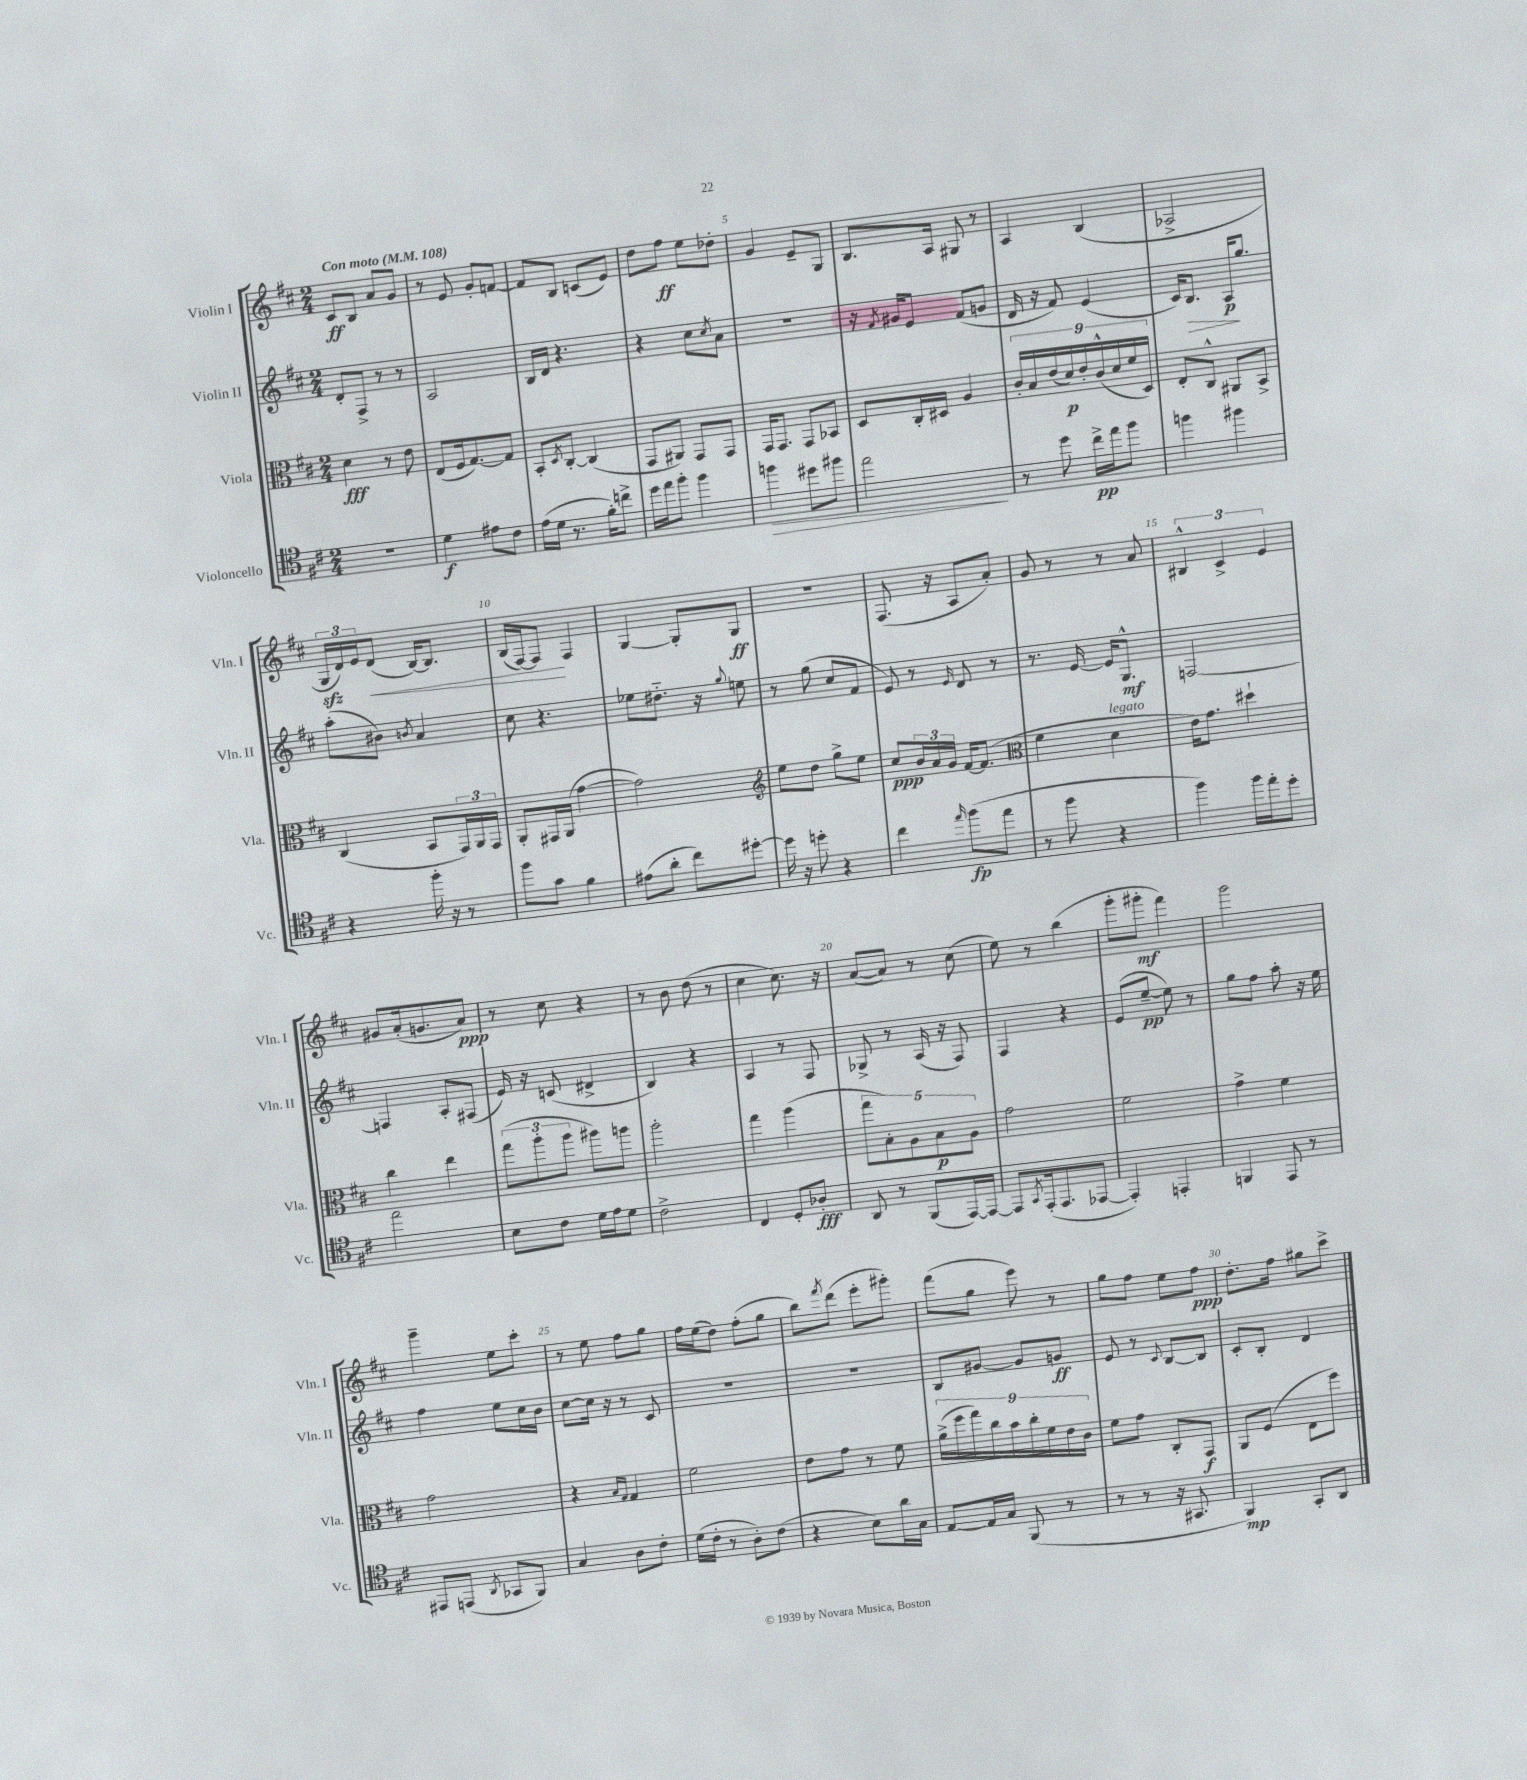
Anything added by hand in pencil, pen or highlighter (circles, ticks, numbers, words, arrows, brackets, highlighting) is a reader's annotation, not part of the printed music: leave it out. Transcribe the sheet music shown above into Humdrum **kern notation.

**kern	**kern	**kern	**kern
*staff4	*staff3	*staff2	*staff1
*clefC4	*clefC3	*clefG2	*clefG2
*k[f#c#]	*k[f#c#]	*k[f#c#]	*k[f#c#]
*M2/4	*M2/4	*M2/4	*M2/4
*MM108	*MM108	*MM108	*MM108
2r	4d	8d'	8c#
.	.	8F#^	8B
.	8r	8r	8a
.	8e	8r	8g
=	=	=	=
4d	(8E	2A	8r
.	16F#	.	8e
.	[8.G)	.	.
8e#	.	.	8g'
8c#	8G]	.	[8f
=	=	=	=
(16e	8BB'	16B	8f]
16d	.	16d	.
.	8qD	.	.
8.r	[8C#'	4.r	8B
.	(4C#]	.	(8c
16f#')	.	.	.
8cc^	.	.	8e)
=	=	=	=
16dd	8GG	4r	8dd
16ee	.	.	.
8ff#'	8AA#)	.	8ff#
4ff#	8GG	8cc#	8ee
.	.	8qcc#	.
.	8GG	8a	8dd-'
=	=	=	=
4ff	16GG	2r	4g
.	8.GG	.	.
8dd#	8GG	.	8e~
8ff#	8BB-	.	8G
=	=	=	=
2ee	8D	16r	8.B
.	.	8qf#	.
.	.	16g#	.
.	16C#'	8e	.
.	16D#	.	16A
.	4A	(8f#	8G#
.	.	8g	8r
=	=	=	=
8r	18c#'	16d	4A
.	18B	.	.
.	.	16r	.
.	(18e	.	.
8dd	.	8f#)	.
.	18d)	.	.
.	18e'	.	.
16cc#^	.	(4e	(4B
.	(18c#^^	.	.
16ee	.	.	.
.	18d	.	.
8ff#	.	.	.
.	18f#	.	.
.	18D)	.	.
=	=	=	=
4ff	8E'	16c#)	2A-^
.	.	8.B	.
.	8C#^^	.	.
4ff#	8AA#	16A	.
.	.	8.gg	.
.	8BB^	.	.
=	=	=	=
4r	(4C#	(8aa'	24G
.	.	.	24d)
.	.	.	24e
.	.	8b#)	(8d
.	.	8qb	.
16ff#'	8BB	4a	[16B)
16r	.	.	8.B]
8r	24GG)	.	.
.	24AA	.	.
.	24GG	.	.
=	=	=	=
8ff#	8AA'	8cc#	(16B
.	.	.	[16F#)
8g	16GG#	4.r	8F#]
.	(16AA	.	.
4f#	[4g	.	4F#
=	=	=	=
(8e#	2g])	8ee-	[4G
8a'	.	8.dd#'~	.
8cc#)	.	.	8G']
.	.	16r	.
.	.	8qqgg	.
[8dd#'	.	8ee	8G
=	=	=	=
*	*clefG2	*	*
16dd#]	8ee	8r	2r
16r	.	.	.
8dd'	8dd	(8gg	.
4r	8gg^	8cc#	.
.	8ee	8f#	.
=	=	=	=
4cc#	8cc#	8e)	(8.F#
.	24b	8r	.
.	24a	.	.
.	.	.	16r
.	24g	.	.
16qqee	.	16qqe	.
(8ff#	[16f#	8d	8A
.	(8.f#]	.	.
8ee	.	8r	8a')
=	=	=	=
*	*clefC3	*	*
8r	4f#	8.r	8g
8ff#	.	.	8r
.	.	[16e	.
4r	4d	16e]	8r
.	.	8.G^^	.
.	.	.	8a
=	=	=	=
4ff#)	16e)	[2F	6B#^^
.	8.g	.	.
.	.	.	6c#^
16ff#	4dd#`	.	.
16ee'	.	.	.
.	.	.	6e
8dd'	.	.	.
=	=	=	=
2ee	4cc#	4F]	8g#
.	.	.	(16a'
.	.	.	8.g
.	4ee	8A'	.
.	.	(8F#	8a)
=	=	=	=
8B	(12gg	16e)	8r
.	.	16r	.
.	12aa'	.	.
8c#	.	(8c	8cc#
.	12aa	.	.
16d	8aa#)	4d#^	4r
16e	.	.	.
8d	8aa	.	.
=	=	=	=
2c#^	2aa'	4B)	8r
.	.	.	8b
.	.	4r	(8dd
.	.	.	8r
=	=	=	=
4C#	4gg	4A	4cc#
8D'	(4aa	8r	8.cc#)
8A-'	.	8F#	.
.	.	.	16r
=	=	=	=
8AA	10gg	8G-^	([8a
.	10B')	.	.
8r	.	8r	8a])
.	10A	.	.
(8FF#	.	(16A	8r
.	10B	.	.
.	.	16r	.
[16EE)	.	8F#)	(8cc#
.	10A	.	.
16EE_	.	.	.
=	=	=	=
8EE]	2g	4F#	8ee)
8qGG	.	.	.
(16EE'	.	.	8r
8.EE	.	.	.
.	.	4r	(4bb
[8EE-	.	.	.
=	=	=	=
4EE-'])	2f#	(8e	8ggg'
.	.	[8ee~	8ggg#'
4EE'	.	8ee])	4fff#)
.	.	8r	.
=	=	=	=
4FF	4g^	8gg	2ggg
.	.	8ff#	.
8EE	4f#	8aa'	.
8r	.	16r	.
.	.	16ee	.
=	=	=	=
8EE#	2g	4ff#	4ggg~
(8EE	.	.	.
8qAA	.	.	.
8GG-	.	8ee	8ee
8FF#)	.	16cc#	8ccc#'
.	.	16b	.
=	=	=	=
4G	4r	[8cc#	8r
.	.	16cc#]	8ee
.	.	16r	.
.	16qqB	.	.
.	16qqG	.	.
8A	4G	8r	8ff#
8c#'	.	8c#	8gg
=	=	=	=
(16d	2f#	2r	16ff#
16c#'	.	.	(16ee
8r	.	.	8dd)
8A')	.	.	(8ff#'
(8c#	.	.	8gg
=	=	=	=
4r	8e	2r	8bb)
.	.	.	8qfff#
.	8g	.	(8ddd
8B)	8r	.	8eee'
16a	8f#	.	8ggg#')
16G	.	.	.
=	=	=	=
[8E	(18a^	8B	(8fff#
.	18ff#	.	.
.	18gg)	.	.
16E]	.	[8g#	8gg
.	18cc#	.	.
16G	.	.	.
.	18b	.	.
(8FF#	.	8g#]	8eee)
.	18cc#'	.	.
.	18f#	.	.
8r	.	8g	8r
.	18e	.	.
.	18c#	.	.
=	=	=	=
8r	8f#	8e	8gg
8r	8g	8r	8ff#
.	.	8qqc#	.
16r	8C#'	[8B	8ee
8.GG#	.	.	.
.	8GG	8B]	8ff#
=	=	=	=
4FF#)	8AA	8c#'	8.dd'
.	(8F#	8B'	.
.	.	.	16ff#
8GG'	8E	4d	8gg#
8AA	8ff#)	.	8ccc#^
==	==	==	==
*-	*-	*-	*-
